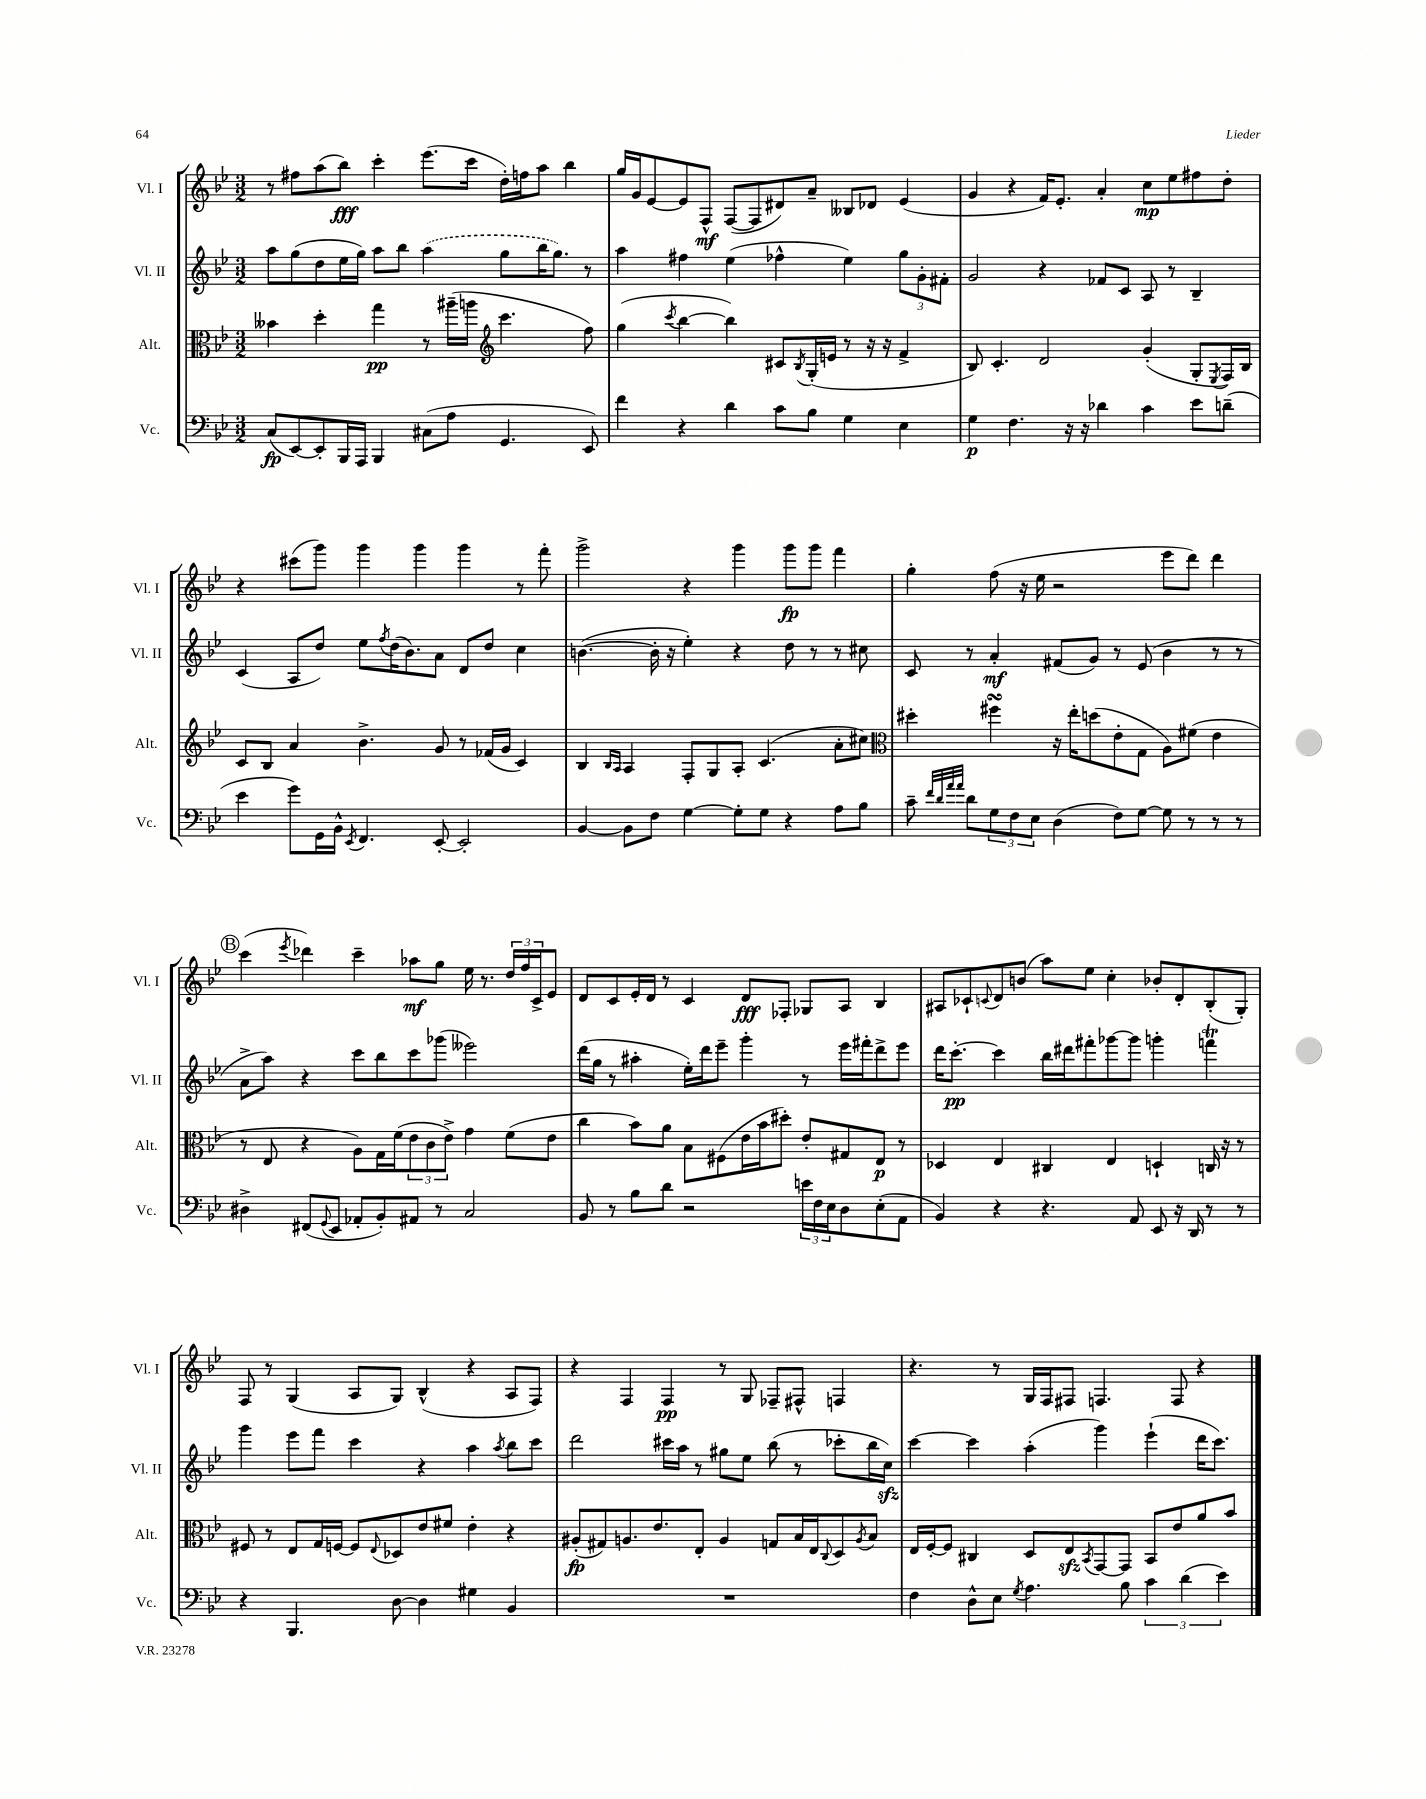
<<
\new StaffGroup <<
\new Staff = "s0" \with { instrumentName = "Vl. I" shortInstrumentName = "Vl. I" } {
    \clef treble \key bes \major \numericTimeSignature \time 3/2
    r8 fis''8 a''8( bes''8\fff) c'''4-. ees'''8.( c'''16 d''16-.) f''16 a''8 bes''4 |
    g''16 g'16 ees'8~ ees'8 f8-^\mf f8~( f8 dis'8) a'8-- beses8 des'8 ees'4( |
    g'4 r4 f'16) ees'8.-. a'4-. c''8\mp ees''8 fis''8 d''8-. |
    r4 cis'''8( g'''8) g'''4 g'''4 g'''4 r8 f'''8-. |
    g'''2-> r4 g'''4 g'''8\fp g'''8 f'''4 |
    g''4-. f''8( r16 ees''16 r2 ees'''8 d'''8) d'''4 |
    \mark \markup { \circle "B" } c'''4( \acciaccatura { ees'''8 } des'''4) c'''4-- aes''8\mf g''8 ees''16 r8. \tuplet 3/2 { d''16 f''16 c'16-> } ees'8 |
    d'8 c'8 ees'16-. d'16 r8 c'4 d'8\fff fes8-. ges8 a8 bes4 |
    ais8 ces'8-! \appoggiatura { c'8 } d'8 b'8( a''8) ees''8 c''4-. bes'8-. d'8-. bes8-.( g8-.) |
    f8 r8 g4( a8 g8) bes4-^( r4 a8 f8) |
    r4 f4 f4\pp r8 g8 fes8-- fis8-^ f4 |
    r4. r8 g16 f16 fis8 f4. f8 r4 \bar "|." |
}
\new Staff = "s1" \with { instrumentName = "Vl. II" shortInstrumentName = "Vl. II" } {
    \clef treble \key bes \major \numericTimeSignature \time 3/2
    a''8 g''8( d''8 ees''16 g''16) a''8 bes''8 \once \slurDashed a''4( g''8 bes''16 g''8.) r8 |
    a''4 fis''4 ees''4( fes''4-^ ees''4) \tuplet 3/2 { g''8 g'8-. fis'8-. } |
    g'2 r4 fes'8 c'8 a8 r8 bes4-- |
    c'4( a8 d''8) ees''8 \acciaccatura { f''8 } d''16( bes'8.) a'8 d'8 d''8 c''4 |
    b'4.~( b'16-. r16 ees''4-.) r4 d''8 r8 r8 cis''8 |
    c'8 r8 a'4-.\mf fis'8( g'8) r8 ees'8( bes'4 r8 r8 |
    \mark \markup { \circle "B" } a'8-> a''8) r4 c'''8 bes''8 c'''8 ges'''8( eeses'''2) |
    d'''16( g''16 r8 ais''4-. ees''16-.) d'''16 ees'''8-- g'''4-. r8 ees'''16 fis'''16-. d'''8-> ees'''8 |
    d'''16 c'''8.~-.\pp c'''4 bes''16 dis'''16 fis'''8-. ges'''8~ ges'''8 g'''4-. f'''4\trill |
    g'''4 ees'''8 f'''8 c'''4 r4 a''4 \acciaccatura { a''8 } bes''8 c'''8 |
    d'''2 cis'''16 a''16 r8 gis''8 ees''8 bes''8( r8 ces'''8-. bes''16 c''16\sfz) |
    c'''4~ c'''4 a''4-.( g'''4) ees'''4-!( d'''16 c'''8.) \bar "|." |
}
\new Staff = "s2" \with { instrumentName = "Alt." shortInstrumentName = "Alt." } {
    \clef alto \key bes \major \numericTimeSignature \time 3/2
    beses'4 d''4-. g''4\pp r8 ais''16--( a''16 \clef treble c'''4. f''8) |
    g''4( \acciaccatura { c'''8 } bes''4~ bes''4) cis'8 \acciaccatura { bes8 } g16-.( e'16 r8 r16 r16 f'4-> |
    bes8) c'4.-. d'2 g'4-.( g8-. \acciaccatura { ees8 } f16) bes16 |
    c'8 bes8 a'4 bes'4.-> g'8 r8 fes'16( g'16 c'4) |
    bes4 \grace { bes16 a16 } a4 f8-. g8 a8-. c'4.( a'8-. cis''8) |
    \clef alto dis''4-. fis''4\turn r16 ees''16-. d''8( ees'8-. g8 a8) fis'8( ees'4 |
    \mark \markup { \circle "B" } r8 ees8 r4 a8) g16 f'16( \tuplet 3/2 { ees'8 c'8 ees'8->) } g'4 f'8( ees'8 |
    c''4 bes'8) a'8 bes8 fis8( ees'16 bes'16 dis''8-.) ees'8-. gis8 ees8\p r8 |
    des4 ees4 cis4 ees4 d4-! c16 r16 r8 |
    fis8 r8 ees8 g16 f16~ f8 \appoggiatura { ees8 } des8 ees'8 fis'8 ees'4-. r4 |
    ais8-.\fp( gis8) a8. ees'8. ees8-. a4 g8 bes16 ees16 \appoggiatura { c8 } d8 \acciaccatura { a8 } bes8 |
    ees16 f16~-. f8 cis4 d8 ees8\sfz \acciaccatura { bes,8 } g,8~ g,8 bes,8 ees'8 a'8 bes'8 \bar "|." |
}
\new Staff = "s3" \with { instrumentName = "Vc." shortInstrumentName = "Vc." } {
    \clef bass \key bes \major \numericTimeSignature \time 3/2
    c8\fp( ees,8~) ees,8-. bes,,16 a,,16 bes,,4 cis8( a8 g,4. ees,8) |
    f'4 r4 d'4 c'8 bes8 g4 ees4 |
    g4\p f4. r16 r16 des'4 c'4 ees'8 d'8--( |
    ees'4 g'8) g,16 bes,16-^ \acciaccatura { ees,8 } f,4. ees,8~-. ees,2-. |
    bes,4~ bes,8 f8 g4~ g8-. g8 r4 a8 bes8 |
    c'8-- \grace { f'32 d'32 a'32 a'32 } d'8 \tuplet 3/2 { g8 f8 ees8 } d4( f8) g8~ g8 r8 r8 r8 |
    \mark \markup { \circle "B" } dis4-> fis,8( \appoggiatura { g,8 } ees,8 aes,8-. bes,8-.) ais,8 r8 c2 |
    bes,8 r8 bes8 d'8 r2 \tuplet 3/2 { e'16 f16 ees16 } d8 ees8-.( a,8 |
    bes,4) r4 r4. a,8 ees,8 r16 d,16 r8 r8 |
    r4 bes,,4. d8~ d4 gis4 bes,4 |
    R1. |
    f4 d8-^ ees8 \acciaccatura { g8 } a4. bes8 \tuplet 3/2 { c'4 d'4( ees'4) } \bar "|." |
}
>>
>>
\layout { \context { \Score \remove "Bar_number_engraver" } }
